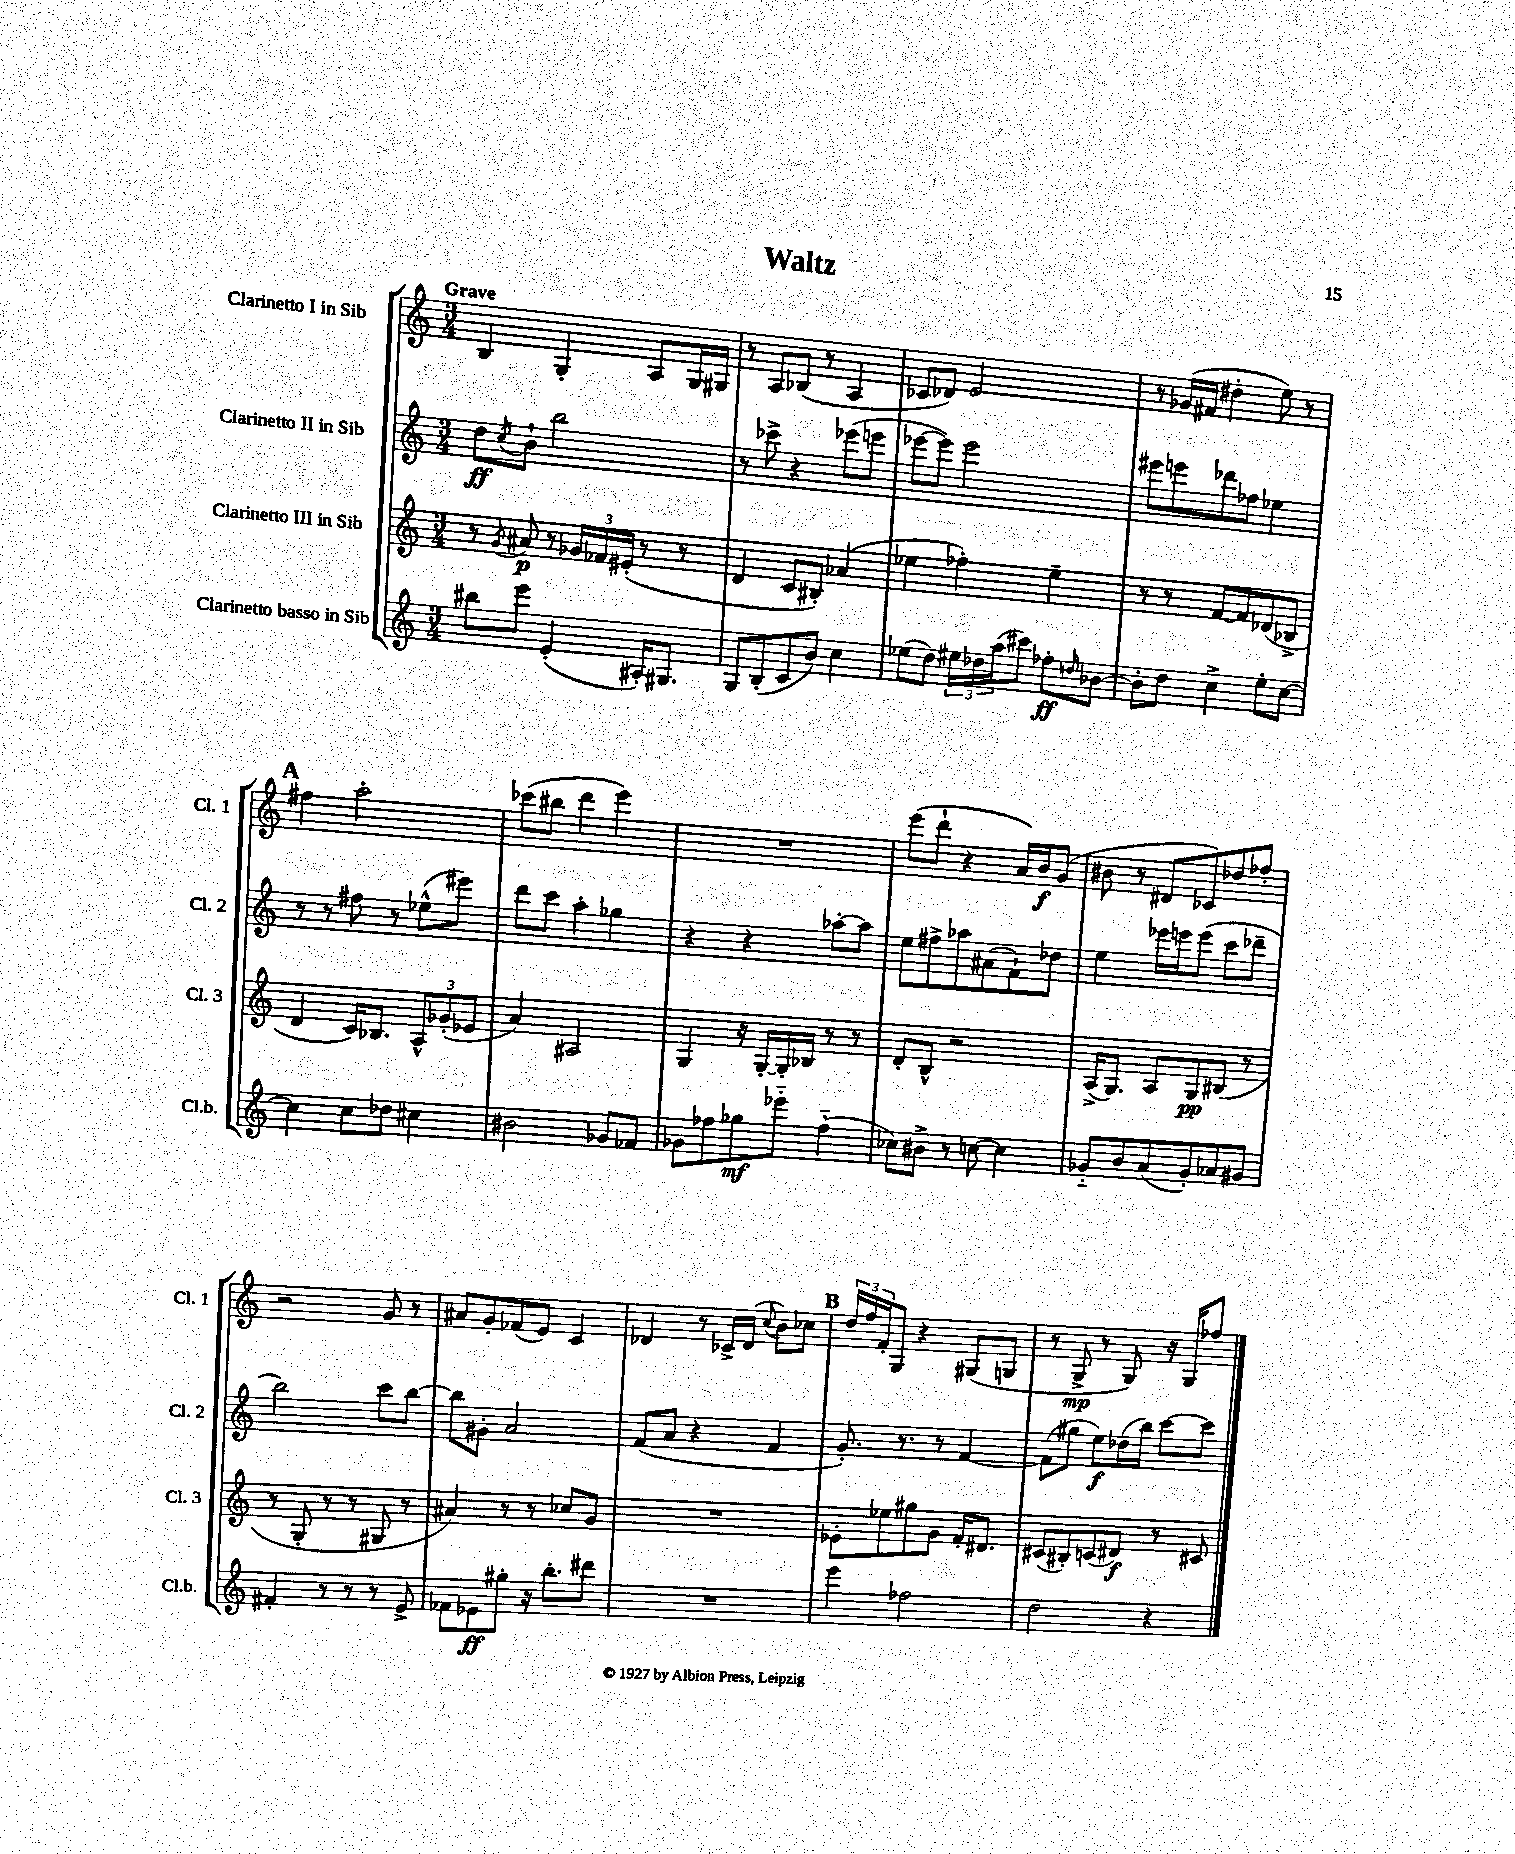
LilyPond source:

\header { title = "Waltz" }
<<
\new StaffGroup <<
\new Staff = "s0" \with { instrumentName = "Clarinetto I in Sib" shortInstrumentName = "Cl. 1" } {
    \clef treble \key c \major \numericTimeSignature \time 3/4 \tempo "Grave"
    b4 g4-. a8 g16 gis16 |
    r8 a8 bes8( r8 a4 |
    ces'8 des'8) e'2 |
    r8 ges'16( fis'16 dis''4-. e''8) r8 |
    \mark \markup { \bold "A" } fis''4 a''2-. |
    ces'''8( bis''8 d'''4 e'''4) |
    R2. |
    e'''8( d'''8-! r4 a'16) b'16\f g'8( |
    bis'8 r8 dis'8 ces'8) des''8 fes''8-. |
    r2 g'8 r8 |
    ais'8 g'8-. fes'8( e'8) c'4 |
    des'4 r8 ces'16-> des'16( \appoggiatura { c''8 } b'8) ces''8 |
    \mark \markup { \bold "B" } \tuplet 3/2 { d''16 f''16 f'16-. } g8 r4 gis8( g8 |
    r8 g8->\mp r8 g8) r16 g16 fes''8 \bar "|." |
}
\new Staff = "s1" \with { instrumentName = "Clarinetto II in Sib" shortInstrumentName = "Cl. 2" } {
    \clef treble \key c \major \numericTimeSignature \time 3/4
    d''8\ff \acciaccatura { c''8 } b'8-! b''2 |
    r8 ces'''8-> r4 ees'''8( e'''8 |
    ees'''8~ ees'''8) ees'''2 |
    eis'''8 e'''8 des'''8 fes''8 ees''4 |
    \mark \markup { \bold "A" } r8 r8 fis''8 r8 ees''8-^( eis'''8) |
    d'''8 c'''8 a''4-. ges''4 |
    r4 r4 aes''8~-. aes''8 |
    e''8 fis''8-> aes''8 ais'8( f'8-!) des''8 |
    e''4 ees'''16 e'''16 e'''8( c'''8 des'''8-- |
    b''2) c'''8 b''8~ |
    b''8 gis'8-. a'2 |
    f'8( a'8 r4 f'4 |
    \mark \markup { \bold "B" } g'8.-.) r8. r8 f'4~ |
    f'8( gis''8 e''8\f) des''16( b''16) c'''8~ c'''8 \bar "|." |
}
\new Staff = "s2" \with { instrumentName = "Clarinetto III in Sib" shortInstrumentName = "Cl. 3" } {
    \clef treble \key c \major \numericTimeSignature \time 3/4
    r8 \acciaccatura { g'8 } ais'8\p r8 \tuplet 3/2 { ges'16 fes'16 eis'16-.( } r8 r8 |
    d'4 c'8 bis8-.) aes'4( |
    ees''4 fes''4-.) ees''4-- |
    r8 r8 f'8~ f'8 des'8( bes8-> |
    \mark \markup { \bold "A" } d'4 c'16) bes8. \tuplet 3/2 { a8-^ ges'8-.( ees'8 } |
    a'4) ais2 |
    g4 r16 g16~-. g16-. bes16 r8 r8 |
    d'8-. b8-^ r2 |
    a16->( g8.) a8 g8\pp bis8( r8 |
    r8 g8-. r8 r8 gis8 r8 |
    ais'4) r8 r8 ces''8 g'8 |
    R2. |
    \mark \markup { \bold "B" } ees'8-. ees''8 gis''8 g'8 f'16-. dis'8. |
    cis'8( bis8-.) c'8( dis'8\f) r8 cis'8 \bar "|." |
}
\new Staff = "s3" \with { instrumentName = "Clarinetto basso in Sib" shortInstrumentName = "Cl.b." } {
    \clef treble \key c \major \numericTimeSignature \time 3/4
    bis''8 e'''8 e'4-.( ais16-.) gis8. |
    g8 b8-.( c'8 b'8) c''4 |
    ees''8( d''8) \tuplet 3/2 { eis''16 des''16 a''16( } cis'''8) fes''8-.\ff \grace { d''16 } bes'8~ |
    bes'8-. d''8 c''4-> e''8-. c''8~ |
    \mark \markup { \bold "A" } c''4 c''8 des''8 cis''4 |
    bis'2 ges'8 fes'8 |
    ges'8 fes''8 ges''8\mf ees'''8-_ fes''4-_( |
    ces''8) bis'8-> r8 c''8~ c''4 |
    ges'8-_ b'8 a'8( ges'8-.) aes'8 gis'8 |
    fis'4-. r8 r8 r8 e'8-> |
    fes'8 ees'8\ff gis''8-. r16 b''8.-. dis'''8 |
    R2. |
    \mark \markup { \bold "B" } e'''4 fes''2 |
    d''2 r4 \bar "|." |
}
>>
>>
\layout { \context { \Score \remove "Bar_number_engraver" } }
